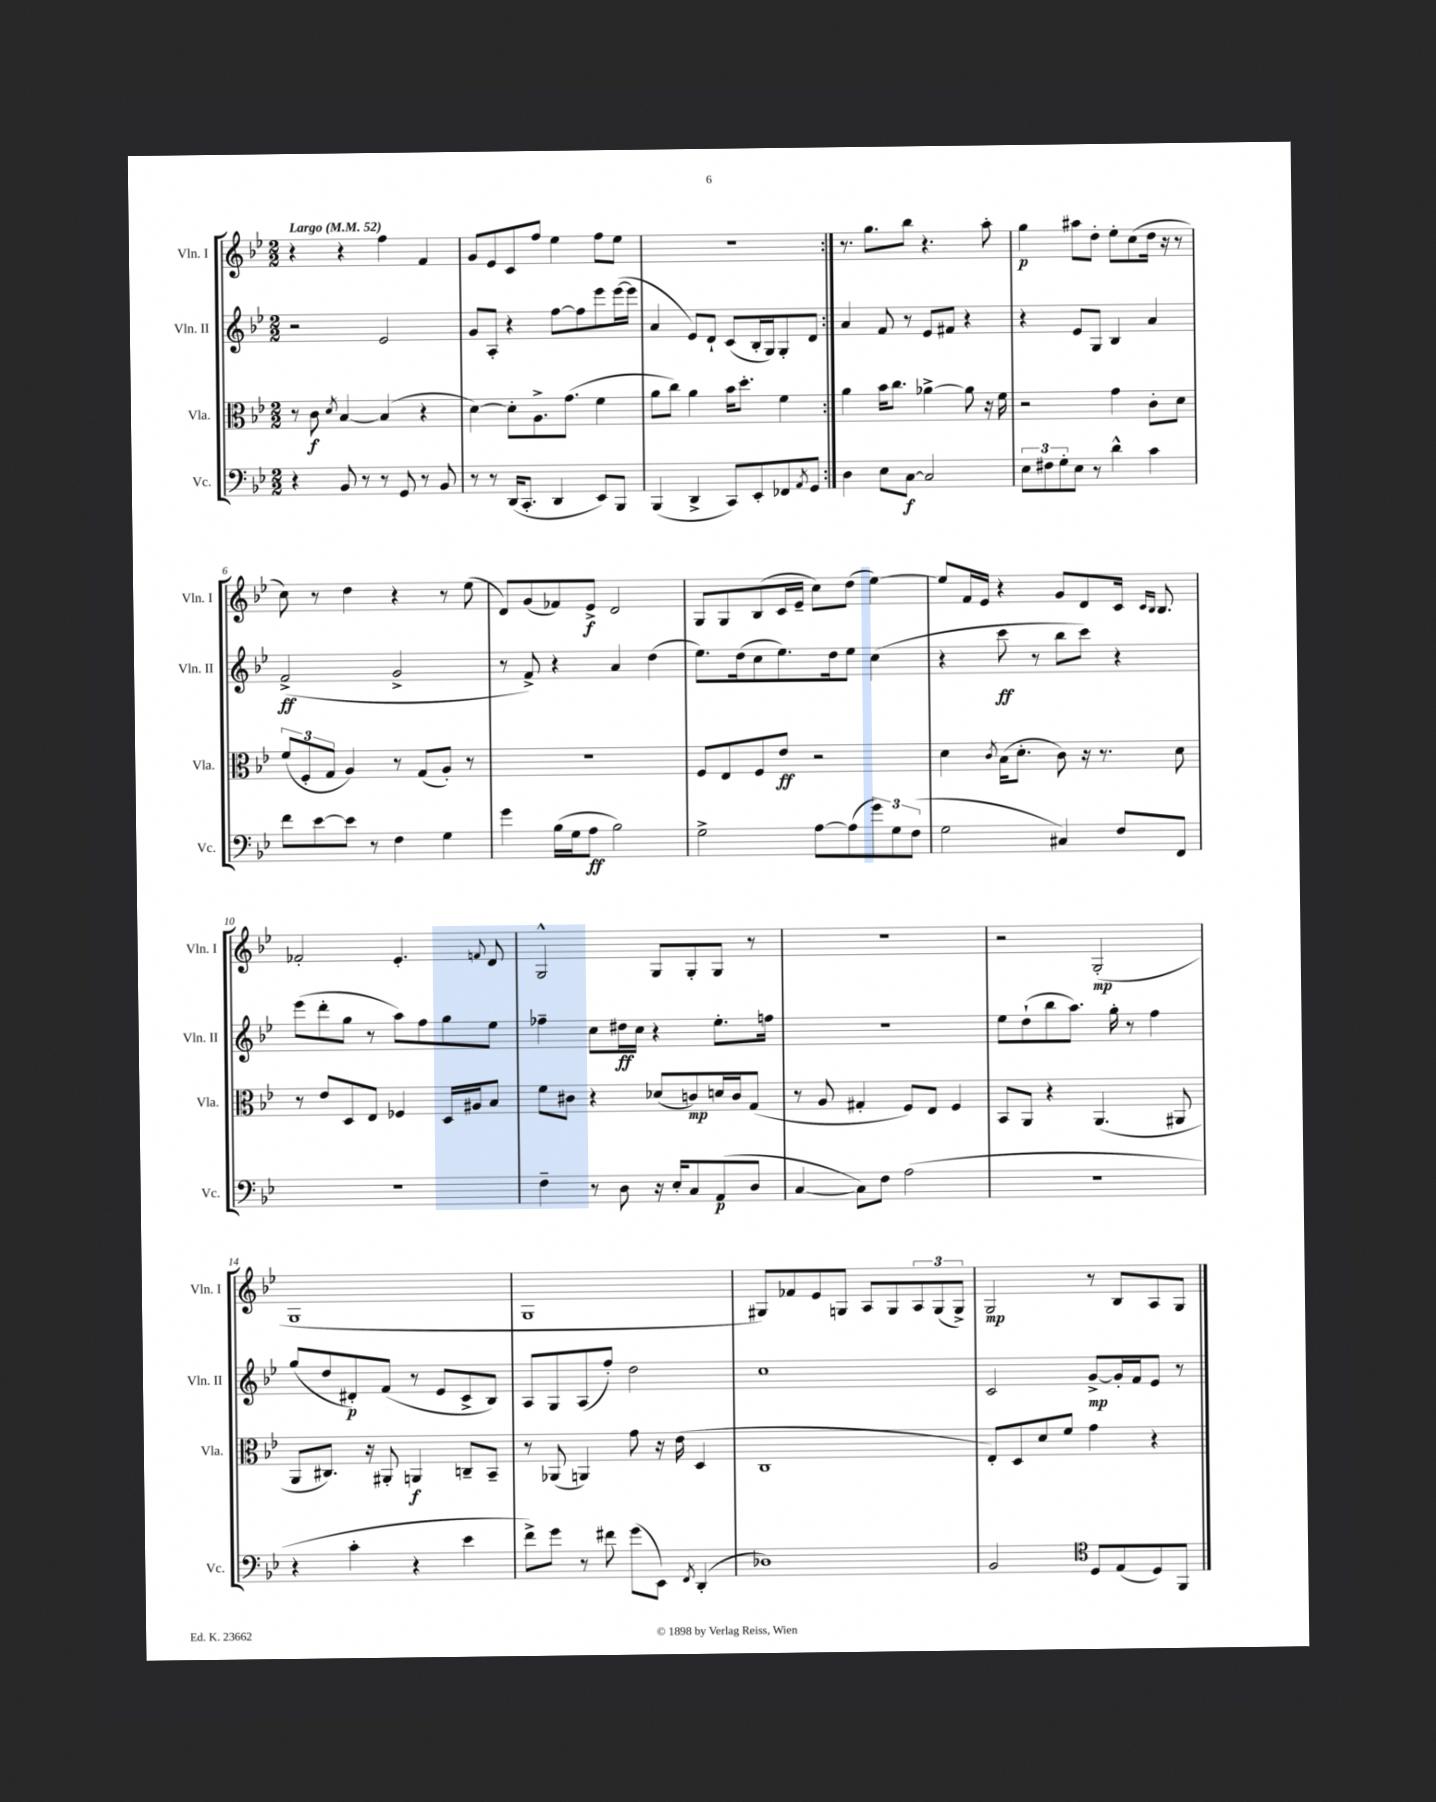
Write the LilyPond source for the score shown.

<<
\new StaffGroup <<
\new Staff = "s0" \with { instrumentName = "Vln. I" shortInstrumentName = "Vln. I" } {
    \clef treble \key bes \major \numericTimeSignature \time 2/2 \tempo "Largo" 4 = 52
    \repeat volta 2 { r4 r4 f''4 f'4 |
    g'8 ees'8 c'8 f''8 ees''4 f''8 ees''8 |
    R1 | }
    r8. g''8. bes''8 r4. a''8-. |
    g''4\p ais''8 d''8-. ees''8-. c''8( d''16 r16 r8 |
    c''8) r8 d''4 r4 r8 ees''8( |
    d'8) g'8( fes'8) ees'8->\f d'2 |
    g8 g8 bes8( c'16 ees'16-- c''8) d''8( ees''4~) |
    ees''8 f'16 ees'16 r4 g'8 d'8 c'16 \grace { c'16 bes16 } bes8. |
    fes'2-. ees'4.-. \appoggiatura { f'8 } d'8 |
    g2-^ g8 g8-. g8 r8 |
    R1 |
    r2 g2-.\mp( |
    g1 |
    g1 |
    gis8) fes'8 ees'8 g8 a8 g8 \tuplet 3/2 { a8 g8( g8->) } |
    g2\mp r8 bes8 a8 g8 \bar "|." |
}
\new Staff = "s1" \with { instrumentName = "Vln. II" shortInstrumentName = "Vln. II" } {
    \clef treble \key bes \major \numericTimeSignature \time 2/2
    \repeat volta 2 { r2 ees'2 |
    g'8 a8-. r4 f''8~ f''8 ees'''8 ees'''16~( ees'''16 |
    a'4 ees'8) d'8-! c'8( bes16-. g16) g8-. d'8 | }
    a'4 f'8 r8 ees'8 fis'8 r4 |
    r4 ees'8 g8 bes4 a'4 |
    f'2->\ff( g'2-> |
    r8 f'8->) r4 a'4 d''4( |
    ees''8.) d''16( c''8 ees''8.) d''16 ees''8 c''4( |
    r4 c'''8\ff r8 bes''8 c'''8) r4 |
    ees'''8( d'''8-. g''8 r8 a''8) f''8 g''8 ees''8 |
    fes''4-- c''8 dis''16\ff c''16 r4 ees''8.-. f''16 |
    R1 |
    ees''8 d''8-!( bes''8 a''8.) g''16-. r8 f''4 |
    g''8( d''8 dis'8-.\p) f'8( r8 ees'8 c'8-> bes8) |
    a8 g8 a8( f''8-.) d''2 |
    c''1 |
    c'2 g'8~->\mp g'16-. f'16 ees'8 r8 \bar "|." |
}
\new Staff = "s2" \with { instrumentName = "Vla." shortInstrumentName = "Vla." } {
    \clef alto \key bes \major \numericTimeSignature \time 2/2
    \repeat volta 2 { r8 c'8\f \acciaccatura { d'8 } bes4~ bes4( r4 |
    d'4~) d'8-. a8.-> g'8.( f'4 |
    a'8 c''8) a'4 bes'16 d''8.-. f'4 | }
    a'4 bes'16 c''8. aes'4~-> aes'8 r16 f'16 |
    r2 g'4 c'8-. d'8 |
    \tuplet 3/2 { f'8( f8-. g8 } a4) r8 g8( a8-.) r8 |
    r1 |
    f8 ees8 f8 ees'8\ff r2 |
    d'4 \acciaccatura { c'8 } bes16( d'8.-. c'8) r16 r8. d'8 |
    r8 ees'8 d8 ees8 fes4 d16 ais16 bes8 |
    f'8 cis'8 r4 des'8( c'8\mp) d'16 c'16 g8( |
    r8 a8 gis4-. f8) ees8 f4 |
    bes,8 a,8 r4 a,4.( ais,8 |
    a,8 cis8.) r16 ais,8-. a,4\f c8-- bes,8-- |
    r8 aes,8( a,4) g'8 r16 ees'16( d4 |
    c1 |
    ees8-.) d8 d'8 f'8 g'4 r4 \bar "|." |
}
\new Staff = "s3" \with { instrumentName = "Vc." shortInstrumentName = "Vc." } {
    \clef bass \key bes \major \numericTimeSignature \time 2/2
    \repeat volta 2 { r4 bes,8 r8 r8 g,8 r8 bes,8 |
    r8 r8 d,16( c,8.-. d,4 ees,8) bes,,8 |
    bes,,4( d,4-> c,8) ees,8-. fes,8 \acciaccatura { a,8 } g,8 | }
    d4 ees8 c8~\f c2 |
    \tuplet 3/2 { ees8 fis8 g8-. } ees8 r8 d'4-^ c'4 |
    f'8 ees'8~ ees'8 r8 f4 g4 |
    g'4 bes16( g16 a8\ff bes2) |
    g2-> a8~ a8( \tuplet 3/2 { g'8) g8 f8( } |
    g2 cis4) f8 f,8 |
    R1 |
    f4-- r8 d8 r16 ees16-. c8 a,8\p( d8 |
    c4~ c8) f8 a2( |
    r1 |
    r4 c'4-. r4 ees'4 |
    f'8->) g'8 r8 fis'8 g'8( ees,8) \acciaccatura { f,8 } d,4-.( |
    des1) |
    bes,2 \clef tenor d8 ees8( d8) f,8 \bar "|." |
}
>>
>>
